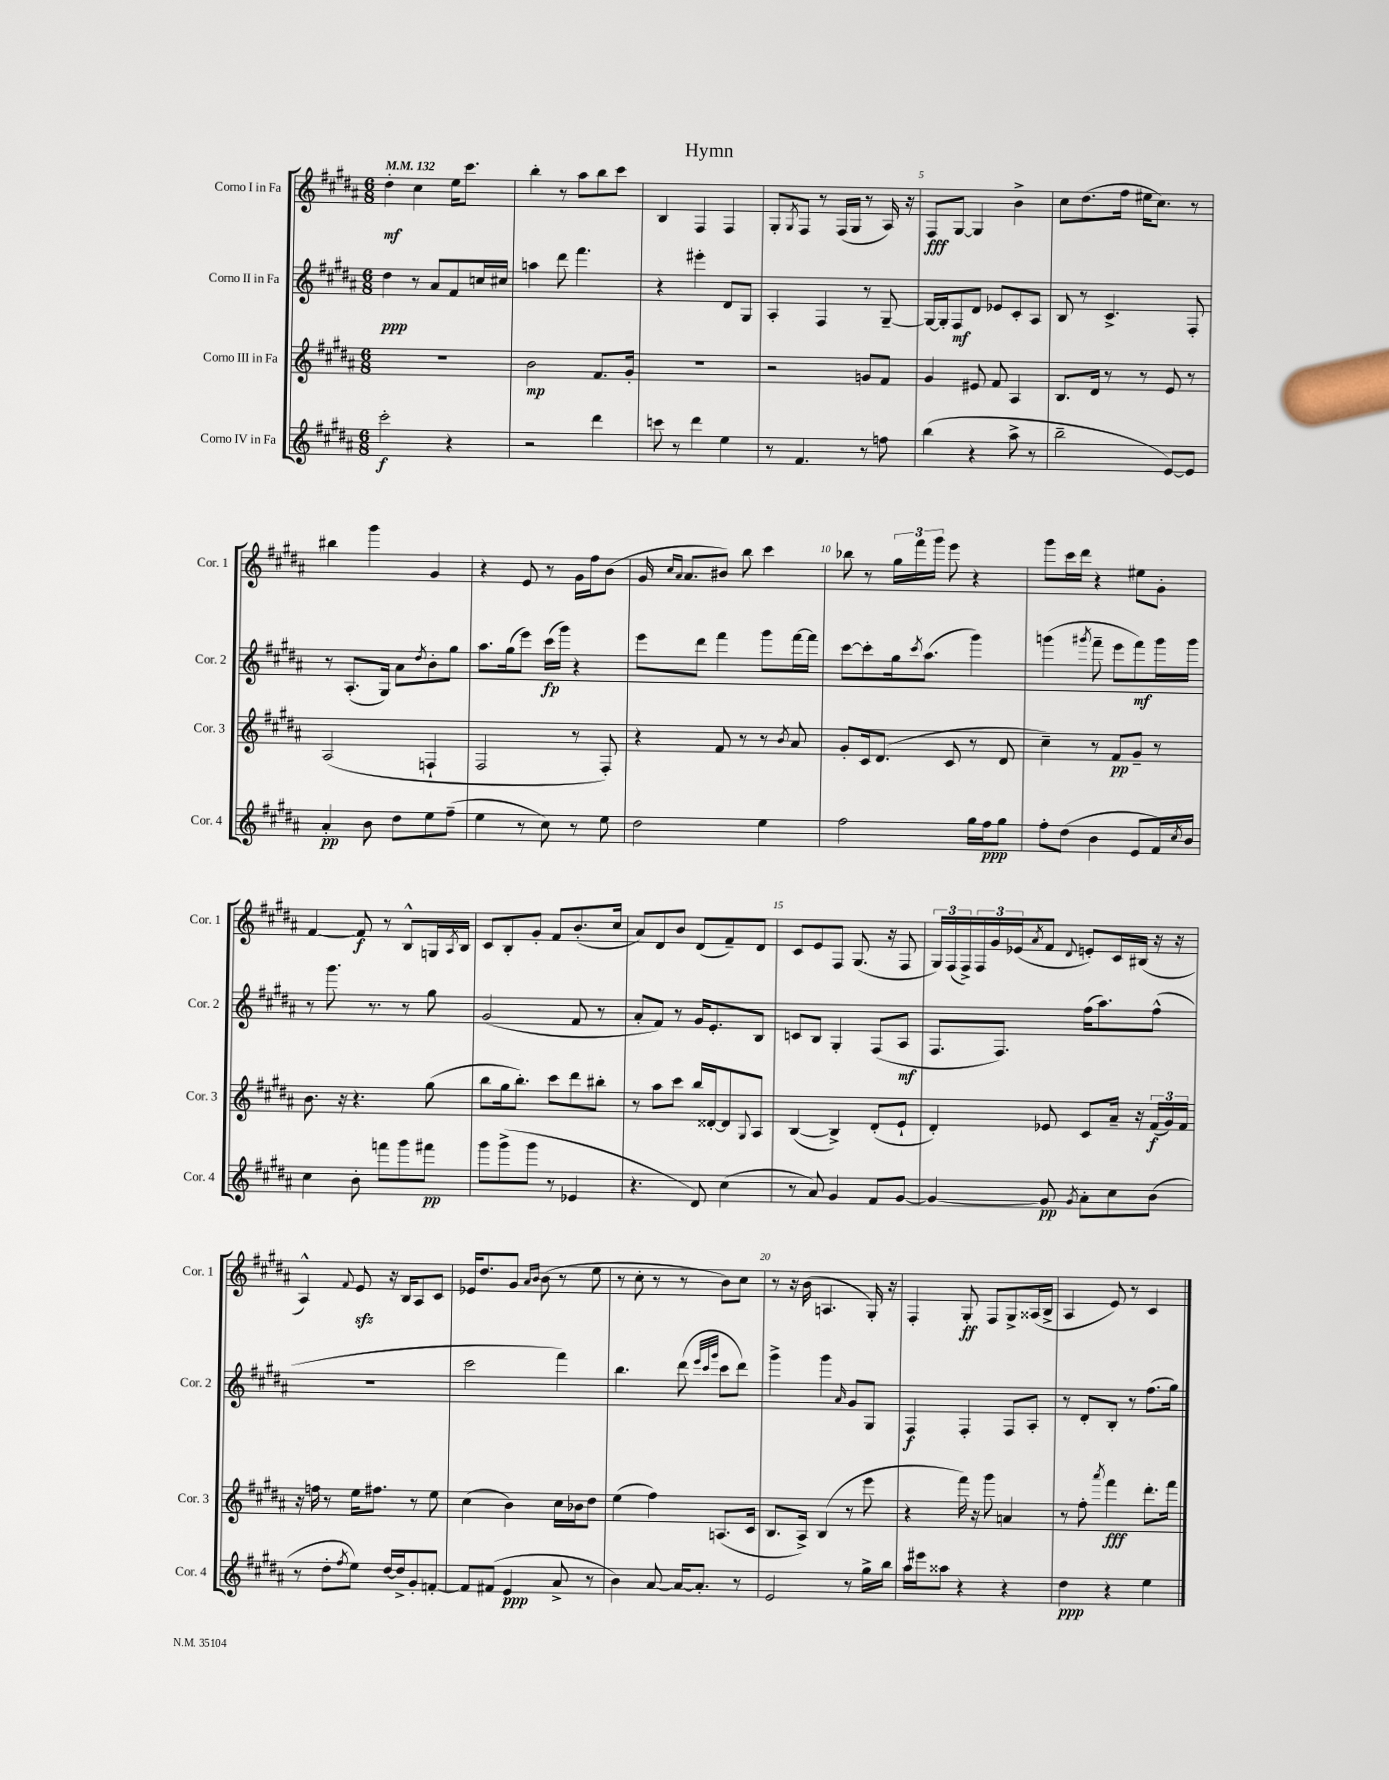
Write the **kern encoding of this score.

**kern	**kern	**kern	**kern
*staff4	*staff3	*staff2	*staff1
*clefG2	*clefG2	*clefG2	*clefG2
*k[f#c#g#d#a#]	*k[f#c#g#d#a#]	*k[f#c#g#d#a#]	*k[f#c#g#d#a#]
*M6/8	*M6/8	*M6/8	*M6/8
*MM132	*MM132	*MM132	*MM132
2ccc#'\	2.r	4dd#\	4dd#'\
.	.	8r	4cc#\
.	.	8a#/L	.
4r	.	8f#/	16ee\LK
.	.	.	8.ccc#\J
.	.	16cc/L	.
.	.	16cc#/JJ	.
=	=	=	=
2r	2b\	4aa\	4bb'\
.	.	8ddd#\	8r
.	.	4.fff#\	8aa#\L
4ddd#\	8.f#/L	.	8bb\
.	.	.	8ccc#\J
.	16g#'/Jk	.	.
=	=	=	=
8ccc\	2.r	4r	4B/
8r	.	.	.
4ddd#\	.	4eee#'\	4F#/
4ee\	.	8d#/L	4F#/
.	.	8G#/J	.
=	=	=	=
8r	2r	4A#'/	8G#'/L
.	.	.	8qG#/
4.f#/	.	.	8F#/J
.	.	4F#/	8r
.	.	.	(16F#/LL
.	.	.	16G#/JJ
8r	8g/L	8r	8r
8ff\	8f#/J	[8G#~/	16A#/)
.	.	.	16r
=	=	=	=
(4bb\	4g#/	16G#/_LL	8F#/L
.	.	16G#'/]J	.
.	.	8F#/	[8G#/J
4r	8e#/	8d#/J	4G#/]
.	8f#/	8e-/L	.
8aa#^\	4A#/	8c#'/	4b^\
8r	.	8A#/J	.
=	=	=	=
2bb~\	8.B/L	8B/	8cc#\L
.	.	8r	(8.dd#\
.	16d#/Jk	.	.
.	8r	4.c#^/	.
.	.	.	16ff#\Jk
.	8r	.	16ee#\LK
.	.	.	8.cc#\J)
[8e/L)	8e/	.	.
8e/]J	8r	8F#'/	8r
=	=	=	=
4a#'/	(2A#/	8r	4bb#\
.	.	(8.A#'/L	.
8b\	.	.	4ggg#\
.	.	16G#/Jk)	.
8dd#\L	.	8a#\L	.
.	.	8qdd#/	.
8ee\	4F`/	8b'\	4g#/
(8ff#~\J	.	8gg#\J	.
=	=	=	=
4ee\	2F#/	8.aa#\L	4r
.	.	(16gg#\k	.
8r	.	8eee\J)	8e/
8cc#\)	.	(16ccc#\LL	8r
.	.	16ggg#\JJ)	.
8r	8r	4r	16g#\LL
.	.	.	16ff#\J
8ee\	8F#'/)	.	(8b\J
=	=	=	=
2dd#\	4r	8eee\L	16g#/
.	.	.	16qqcc#/LL
.	.	.	16qqa#/JJ
.	.	.	8.a#/L
.	.	8ddd#\J	.
.	8f#/	4fff#\	8b#/J)
.	8r	.	8bb\
4ee\	8r	8ggg#\L	4ccc#\
.	8qb/	.	.
.	8a#/	[16fff#\L	.
.	.	16fff#\]JJ	.
=	=	=	=
2ff#\	8g#'/L	[8ccc#\L	8bb-\
.	16c#/k	8ccc#'\]	8r
.	(8.d#/J	.	.
.	.	16gg#\k	24gg#\LL
.	.	.	24fff#\
.	.	8qccc#/	.
.	.	(8.aa#\J	.
.	.	.	24ggg#\JJ
.	8c#/	.	8eee\
16gg#\LL	8r	4ggg#\)	4r
16ff#\J	.	.	.
8gg#\J	8d#/	.	.
=	=	=	=
8ff#'\L	4cc#~\)	(4ggg\	8ggg#\L
(8dd#\J	.	.	16ccc#\L
.	.	.	16ddd#\JJ
.	.	8qggg#/	.
4b\	8r	8fff#~\	4r
.	8f#/L	8eee\L	.
8e/L	8g#~/J	8fff#\)	8ee#\L
16f#/L)	8r	16ggg#\L	8g#'\J
8qcc#/	.	.	.
16b/JJ	.	16ggg#\JJ	.
=	=	=	=
4cc#\	8.b\	8r	[4f#/
.	.	8.ggg#\	.
.	16r	.	.
8b'\	4.r	.	8f#/]
.	.	8.r	.
8fff\L	.	.	8r
8ggg#\	.	8r	8B^^/L
8fff#\J	(8gg#\	8gg#\	16G/L
.	.	.	8qA#/
.	.	.	16B/JJ
=	=	=	=
8ggg#\L	8bb\L	(2g#/	8c#/L
(8ggg#^\	16gg#\k	.	8B'/
.	8.bb'\J)	.	.
8ggg#\J	.	.	8g#'/J
8r	8ccc#\L	.	8f#/L
4e-/	8ddd#\	8f#/	(8.b'/
.	8bb#'\J	8r	.
.	.	.	16cc#/Jk
=	=	=	=
4.r	8r	8a#'/L	8a#/L)
.	8aa#\L	8f#/J)	8d#/
.	8ccc#\J	8r	8b/J
8d#/)	16bb/LL	16g#/LK	(8d#/L
.	[16d##'/J	8.e'/	.
(4cc#\	8d##/]	.	8f#~/)
.	8qqG#/	.	.
.	8A#/J	8B/J	8d#/J
=	=	=	=
8r	([4B/	8c/L	8c#/L
8a#/)	.	8B/J	8e/
4g#/	4B^/])	4G#'/	8F#/J
.	.	.	(8.G#/
8f#/L	(8d#'/L	(8F#/L	.
.	.	.	16r
[8g#/J	8e`/J	8A#/J	8F#/
=	=	=	=
4g#/_	4d#'/)	8.F#/L	24G#/LL)
.	.	.	(24F#/
.	.	.	24F#^/)
.	.	.	24F#/
.	.	.	24g#/
.	.	8.F#/J)	.
.	.	.	(24e-/J
.	.	.	8qa#/
8g#/]	8e-/	.	8f#/J
8qg#/	.	.	8qqd#/
8a#'\L	8c#/L	(16ff#\LK	8e'/L)
.	.	8.aa#\)	.
8cc#\	16a#~/Jk	.	16c#/L
.	16r	.	(16B#/JJ
(8b\J	(24f#/LL	(8ff#^^\J	16r
.	24g#/)	.	.
.	.	.	16r
.	24f#/JJ	.	.
=	=	=	=
8r	16r	2.r	4A#^^/)
.	16ff\	.	.
8dd#'\L	8r	.	.
8qff#/	.	.	8qqf#/
8ee\J)	16ee\LK	.	8e/
.	8.ff#\J	.	.
[16dd#/LL	.	.	16r
16dd#^/]J	.	.	16B/LK
8g#'/	8r	.	8A#/
[8f'/J	8ee\	.	8c#/J
=	=	=	=
8f/]L	(4cc#\	2ccc#\	16e-/LK
.	.	.	8.dd#/
(8f#/J	.	.	.
4e/	4b\)	.	8g#/J
.	.	.	16qqa#/LL
.	.	.	16qqb/JJ
.	.	.	(8b\
8a#^/	16cc#\LL	4fff#\)	8r
.	16b-\J	.	.
8r	8dd#\J	.	8ee\
=	=	=	=
4b\)	(4ee\	4.bb\	8r
.	.	.	8cc#'\
[8a#/	4ff#\)	.	8r
16a#/_LK	.	(8ddd#\	8r
8.a#'/]J	.	.	.
.	.	32qqeee/LLL	.
.	.	32qqccc#/	.
.	.	32qqggg#/JJJ	.
.	(8.A/L	8ccc#\L	8b\L)
8r	.	8ddd#\J)	8cc#\J
.	16c#/Jk	.	.
=	=	=	=
2e/	8.B/L	4ggg#^\	8r
.	.	.	16r
.	16A#^/Jk)	.	(16b\
.	(4B/	4ggg#\	4.A/
.	.	16qqa#/	.
8r	8r	8g#/L	.
16gg#^\LL	8eee\	8G#/J	16G#'/)
16bb\JJ	.	.	16r
=	=	=	=
16aa#\LL	4r	4F#/	4F#'/
16eee#\J	.	.	.
8aa##\J	.	.	.
4r	16fff#\)	4F#'/	8G#'/
.	16r	.	.
.	8ggg#\	.	8F#/L
4r	4a/	8F#/L	8G#^/
.	.	8A#'/J	(16A##/L
.	.	.	16B^/JJ
=	=	=	=
4dd#\	8r	8r	4A#/
.	8ff#'\	8d#'/L	.
.	8qaaa#/	.	.
4r	4fff#\	8B'/J	8e/)
.	.	8r	8r
4ee\	8.ddd#'\L	(8.ff#\L	4c#/
.	16fff#\Jk	16gg#\Jk)	.
==	==	==	==
*-	*-	*-	*-
